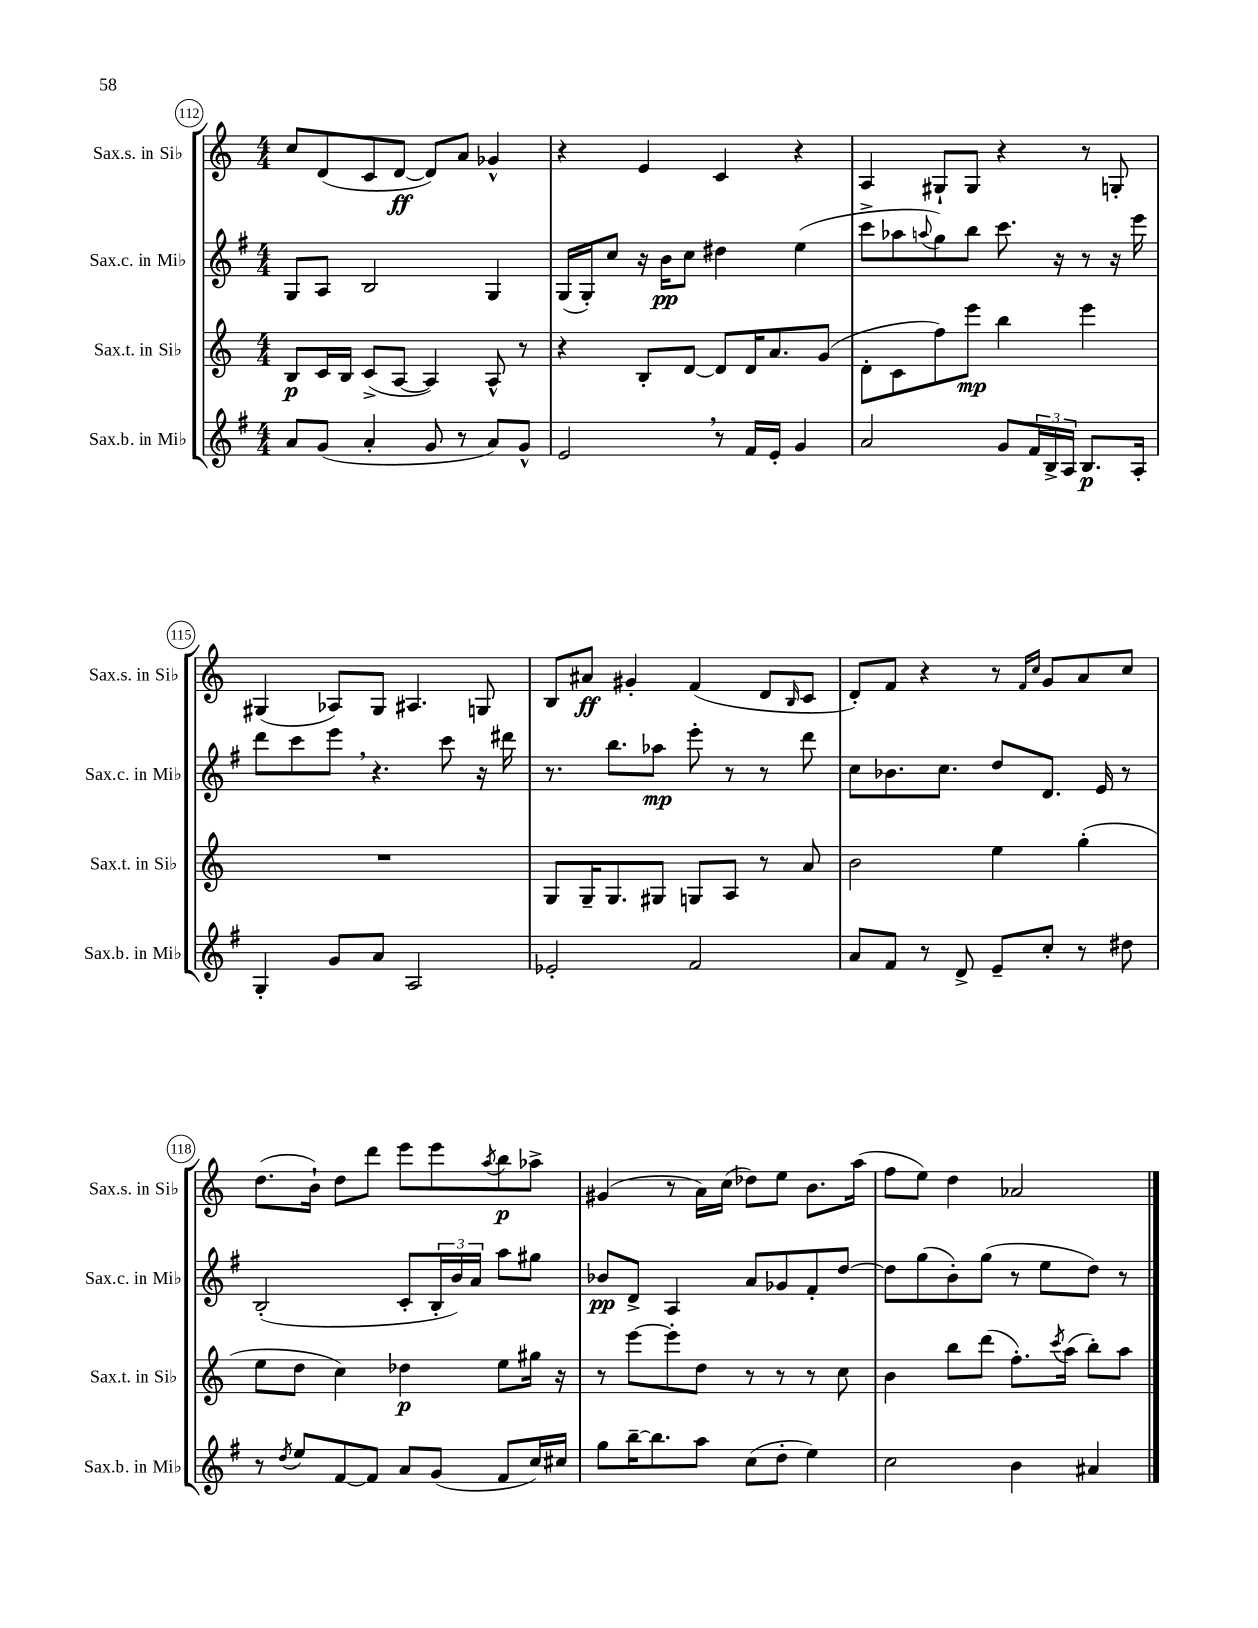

**kern	**kern	**kern	**kern
*staff4	*staff3	*staff2	*staff1
*clefG2	*clefG2	*clefG2	*clefG2
*k[f#]	*k[]	*k[f#]	*k[]
*M4/4	*M4/4	*M4/4	*M4/4
8a/L	8B/L	8G/L	8cc/L
(8g/J	16c/L	8A/J	(8d/
.	16B/JJ	.	.
4a'/	(8c^/L	2B/	8c/
.	[8A/J	.	[8d/J
8g/	4A/])	.	8d/]L)
8r	.	.	8a/J
8a/L)	8A^^/	4G/	4g-^^/
8g^^/J	8r	.	.
=	=	=	=
2e/	4r	(16G/LL	4r
.	.	16G'/J)	.
.	.	8cc/J	.
.	8B'/L	16r	4e/
.	.	16b\LK	.
.	[8d/J	8cc\J	.
8r	8d/]L	4dd#\	4c/
16f#/LL	16d/K	.	.
16e'/JJ	8.a/	.	.
4g/	.	(4ee\	4r
.	(8g/J	.	.
=	=	=	=
2a/	8d'\L	8ccc^\L	4A/
.	8c\	8aa-\	.
.	.	8qqaa/	.
.	8ff\)	8gg\)	8G#`/L
.	8eee\J	8bb\J	8G#/J
8g/L	4bb\	8.ccc\	4r
24f#/L	.	.	.
24B^/	.	.	.
.	.	16r	.
24A/JJ	.	.	.
8.B/L	4eee\	8r	8r
.	.	16r	8G'/
16A'/Jk	.	16eee\	.
=	=	=	=
4G'/	1r	8ddd\L	(4G#/
.	.	8ccc\	.
8g/L	.	8eee\J	8A-/L)
8a/J	.	4.r	8G#/J
2A/	.	.	4.A#/
.	.	8ccc\	.
.	.	16r	8G/
.	.	16ddd#\	.
=	=	=	=
2e-'/	8G/L	8.r	8B/L
.	16G~/K	.	8a#/J
.	8.G/	8.bb\L	.
.	.	.	4g#'/
.	8G#/J	8aa-\J	.
2f#/	8G/L	8eee'\	(4f/
.	8A/J	8r	.
.	8r	8r	8d/L
.	.	.	16qqB/
.	8a/	8ddd\	8c/J
=	=	=	=
8a/L	2b\	8cc\L	8d'/L)
8f#/J	.	8.b-\	8f/J
8r	.	.	4r
.	.	8.cc\J	.
8d^/	.	.	.
8e~/L	4ee\	8dd/L	8r
.	.	.	16qqf/LL
.	.	.	16qqcc/JJ
8cc'/J	.	8.d/J	8g/L
8r	(4gg'\	.	8a/
.	.	16e/	.
8dd#\	.	8r	8cc/J
=	=	=	=
8r	8ee\L	(2B'/	(8.dd\L
8qdd/	.	.	.
8ee/L	8dd\J	.	.
.	.	.	16b`\Jk)
[8f#/	4cc\)	.	8dd\L
8f#/]J	.	.	8ddd\J
8a/L	4dd-\	8c'/L	8eee\L
(8g/J	.	24B'/L	8eee\
.	.	24b/)	.
.	.	24a/JJ	.
.	.	.	8qaa/
8f#/L	8ee\L	8aa\L	8bb\
16cc/L)	16gg#\Jk	8gg#\J	8aa-^\J
16cc#/JJ	16r	.	.
=	=	=	=
8gg\L	8r	8b-/L	(4g#/
[16bb~\K	[8eee\L	8d^/J	.
8.bb\]	.	.	.
.	8eee'\]	4A/	8r
8aa\J	8dd\J	.	16a\LL)
.	.	.	(16cc\JJ
(8cc\L	8r	8a/L	8dd-\L)
8dd'\J	8r	8g-/	8ee\J
4ee\)	8r	8f#'/	8.b\L
.	8cc\	[8dd/J	.
.	.	.	(16aa\Jk
=	=	=	=
2cc\	4b\	8dd\]L	8ff\L
.	.	(8gg\	8ee\J)
.	8bb\L	8b'\)	4dd\
.	(8ddd\J	(8gg\J	.
4b\	8.ff'\L)	8r	2a-/
.	.	8ee\L	.
.	8qccc/	.	.
.	(16aa\Jk	.	.
4a#/	8bb'\L)	8dd\J)	.
.	8aa\J	8r	.
==	==	==	==
*-	*-	*-	*-
